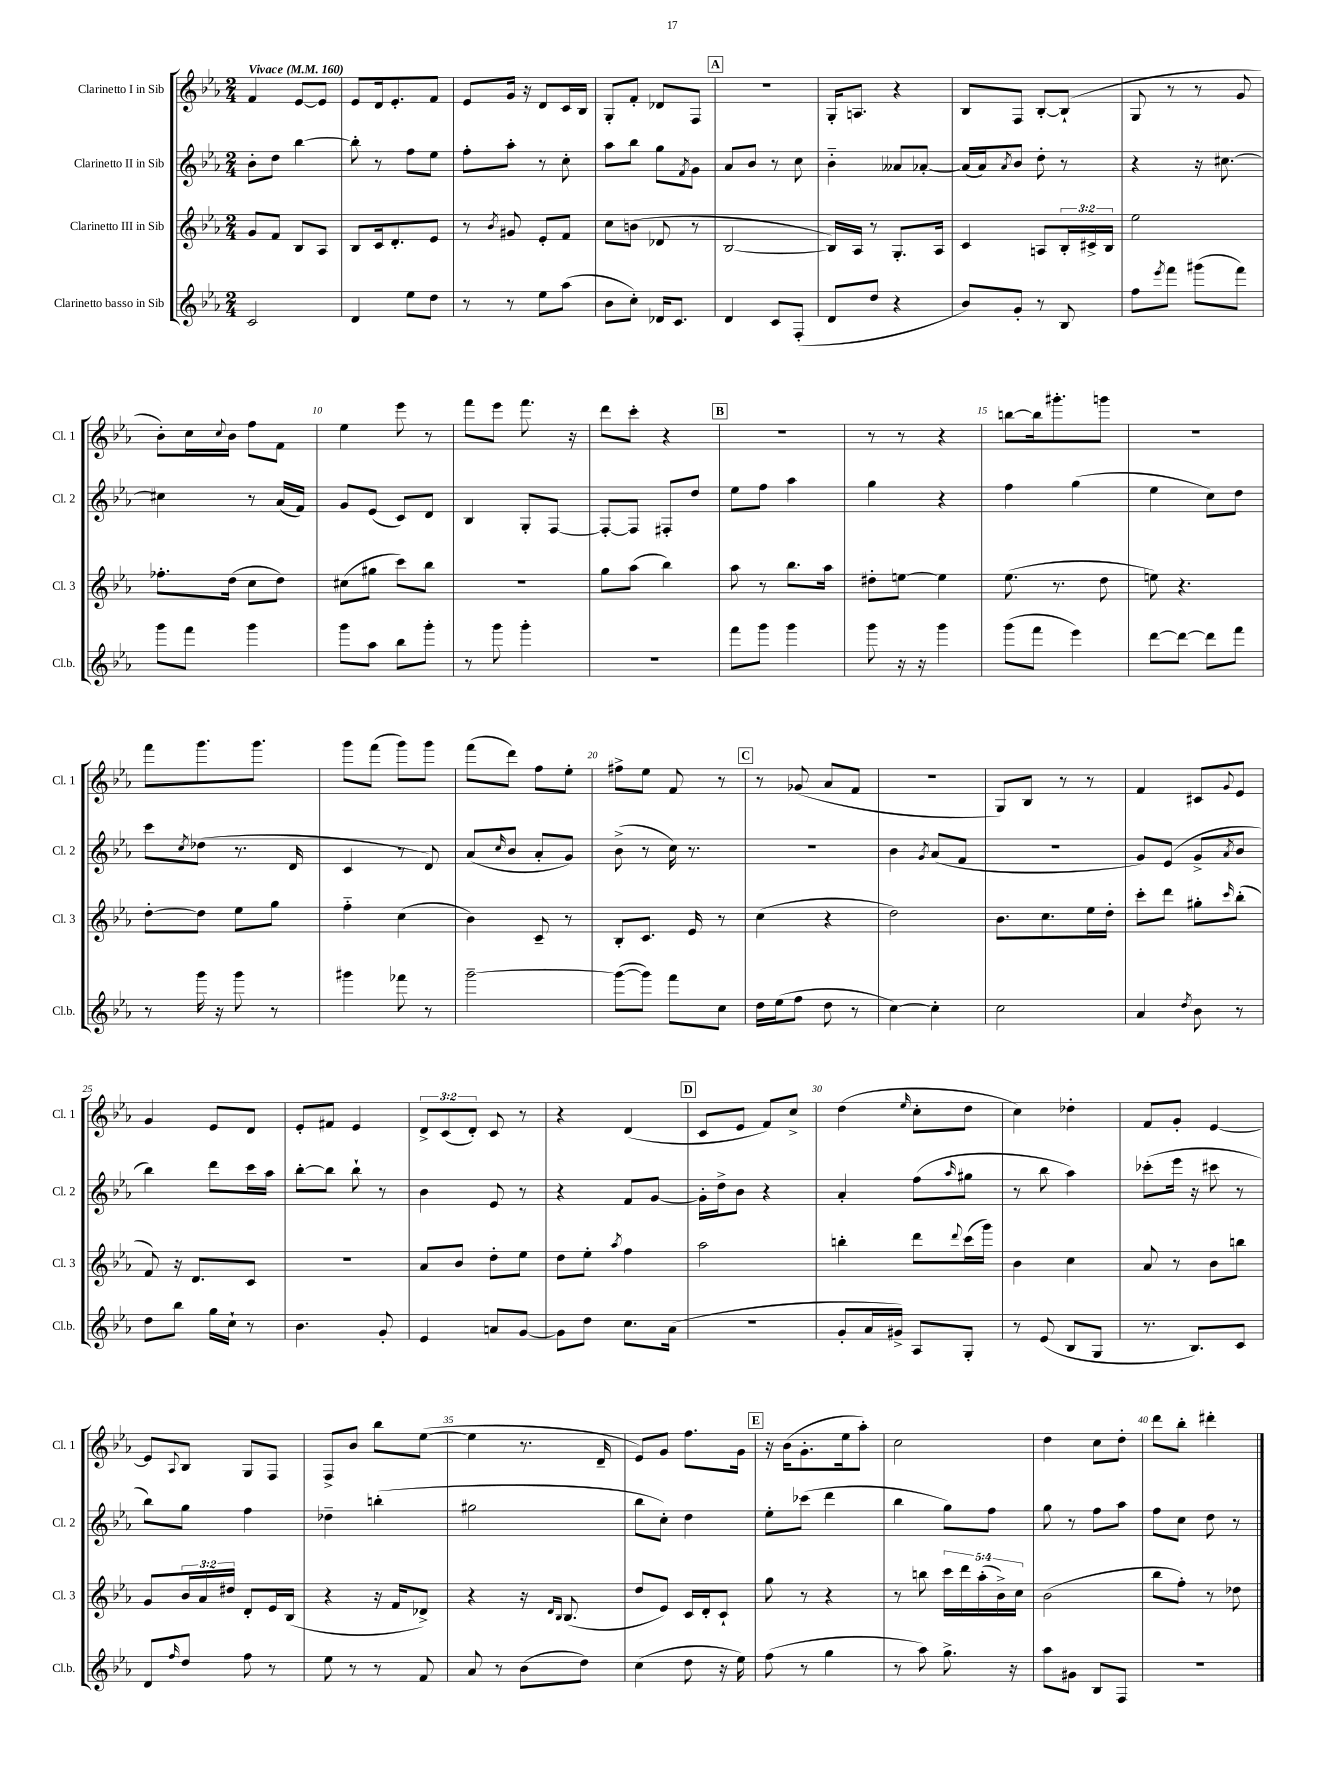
<<
\new StaffGroup <<
\new Staff = "s0" \with { instrumentName = "Clarinetto I in Sib" shortInstrumentName = "Cl. 1" } {
    \clef treble \key ees \major \numericTimeSignature \time 2/4 \override Staff.TupletNumber.text = #tuplet-number::calc-fraction-text \tempo "Vivace" 4 = 160
    f'4 ees'8~ ees'8 |
    ees'8 d'16 ees'8.-. f'8 |
    ees'8 g'16 r16 d'8 c'16 bes16 |
    g8-. f'8-. des'8 f8 |
    \mark \markup { \box "A" } r2 |
    g16-. a8. r4 |
    bes8 f8 bes8~-. bes8-!( |
    g8 r8 r8 g'8 |
    bes'8-.) c''16 \appoggiatura { c''8 } bes'16 f''8 f'8 |
    ees''4 ees'''8 r8 |
    f'''8 ees'''8 f'''8. r16 |
    d'''8 c'''8-. r4 |
    \mark \markup { \box "B" } r2 |
    r8 r8 r4 |
    b''8~ b''16 gis'''8.-. g'''8 |
    r2 |
    f'''8 g'''8. g'''8. |
    g'''8 f'''8( g'''8) g'''8 |
    f'''8( d'''8) f''8 ees''8-. |
    fis''8-> ees''8 f'8 r8 |
    \mark \markup { \box "C" } r8 ges'8( aes'8 f'8 |
    R2 |
    g8) bes8 r8 r8 |
    f'4 cis'8 \appoggiatura { g'8 } ees'8 |
    g'4 ees'8 d'8 |
    ees'8-. fis'8 ees'4 |
    \tuplet 3/2 { d'8-> c'8( d'8-.) } c'8 r8 |
    r4 d'4( |
    \mark \markup { \box "D" } c'8 ees'8 f'8) c''8-> |
    d''4( \grace { ees''16 } c''8-. d''8 |
    c''4) des''4-. |
    f'8 g'8-. ees'4~ |
    ees'8 \appoggiatura { aes8 } bes8 g8 f8 |
    f8-> bes'8 bes''8 ees''8~( |
    ees''4 r8. d'16-- |
    ees'8) g'8 f''8. g'16 |
    \mark \markup { \box "E" } r16 bes'16( g'8.-. ees''16 aes''8-.) |
    c''2 |
    d''4 c''8 d''8-. |
    d'''8 bes''8-. dis'''4-. \bar "|." |
}
\new Staff = "s1" \with { instrumentName = "Clarinetto II in Sib" shortInstrumentName = "Cl. 2" } {
    \clef treble \key ees \major \numericTimeSignature \time 2/4
    bes'8-. d''8 bes''4~ |
    bes''8-. r8 f''8 ees''8 |
    f''8-. aes''8-. r8 c''8-. |
    aes''8 bes''8 g''8 \acciaccatura { f'8 } g'8 |
    \mark \markup { \box "A" } aes'8 bes'8 r8 c''8 |
    bes'4-_ aeses'8 aes'8~-. |
    aes'16( aes'16) \acciaccatura { aes'8 } bes'8 d''8-. r8 |
    r4 r16 cis''8.~ |
    cis''4 r8 aes'16( f'16) |
    g'8 ees'8( c'8) d'8 |
    bes4 g8-. f8~ |
    f8~-. f8 fis8-. d''8 |
    \mark \markup { \box "B" } ees''8 f''8 aes''4 |
    g''4 r4 |
    f''4 g''4( |
    ees''4 c''8) d''8 |
    c'''8 \acciaccatura { c''8 } des''8( r8. d'16 |
    c'4 r8 d'8) |
    aes'8( \grace { c''16 } bes'8 aes'8-. g'8) |
    bes'8->( r8 c''16) r8. |
    \mark \markup { \box "C" } r2 |
    bes'4 \acciaccatura { g'8 } aes'8( f'8 |
    r2 |
    g'8) ees'8( g'8-> \acciaccatura { aes'8 } bes'8 |
    bes''4) d'''8 c'''16 aes''16 |
    bes''8~-. bes''8 bes''8-! r8 |
    bes'4 ees'8 r8 |
    r4 f'8 g'8~ |
    \mark \markup { \box "D" } g'16-. d''16-> bes'8 r4 |
    aes'4-. f''8( \grace { aes''16 } gis''8 |
    r8 bes''8 aes''4) |
    ces'''8-.( ees'''16 r16 cis'''8 r8 |
    bes''8) g''8 f''4 |
    des''4-- b''4-.( |
    gis''2 |
    bes''8 c''8-.) d''4 |
    \mark \markup { \box "E" } ees''8-. ces'''8( d'''4 |
    bes''4 g''8) f''8 |
    g''8 r8 f''8 aes''8 |
    f''8 c''8 d''8 r8 \bar "|." |
}
\new Staff = "s2" \with { instrumentName = "Clarinetto III in Sib" shortInstrumentName = "Cl. 3" } {
    \clef treble \key ees \major \numericTimeSignature \time 2/4 \override Staff.TupletNumber.text = #tuplet-number::calc-fraction-text
    g'8 f'8 bes8 aes8 |
    bes8 c'16 d'8.-. ees'8 |
    r8 \acciaccatura { bes'8 } gis'8 ees'8-. f'8 |
    c''8 b'8( des'8 r8 |
    \mark \markup { \box "A" } bes2~ |
    bes16) aes16 r8 g8.-. aes16 |
    c'4 a8 \tuplet 3/2 { bes16-. cis'16-> bes16 } |
    ees''2 |
    fes''8.-. d''16( c''8 d''8) |
    cis''8( gis''8 c'''8) bes''8 |
    R2 |
    g''8 aes''8( bes''4) |
    \mark \markup { \box "B" } aes''8 r8 bes''8. aes''16 |
    dis''8-. e''8~ e''4 |
    ees''8.( r8. d''8 |
    e''8) r4. |
    d''8~-. d''8 ees''8 g''8 |
    f''4-_ c''4( |
    bes'4) c'8-- r8 |
    bes8-. c'8. ees'16 r8 |
    \mark \markup { \box "C" } c''4( r4 |
    d''2) |
    bes'8. c''8. ees''16 d''16-. |
    c'''8-. d'''8 gis''8-. \grace { c'''16 } bes''8-.( |
    f'8) r16 d'8. c'8 |
    r2 |
    aes'8 bes'8 d''8-. ees''8 |
    d''8 ees''8-. \acciaccatura { aes''8 } f''4 |
    \mark \markup { \box "D" } aes''2 |
    b''4-. d'''8 \appoggiatura { d'''8 } c'''16( g'''16) |
    bes'4 c''4 |
    aes'8 r8 bes'8 b''8 |
    g'8 \tuplet 3/2 { bes'16 aes'16 dis''16 } d'8-. ees'16 bes16( |
    r4 r16 f'16 des'8->) |
    r4 r16 \grace { d'16 bes16 } bes8.( |
    d''8 ees'8) c'16 d'16-. c'8-! |
    \mark \markup { \box "E" } g''8 r8 r4 |
    r8 b''8 \tuplet 5/4 { c'''16 d'''16 aes''16-.( bes'16->) c''16 } |
    bes'2( |
    bes''8 f''8-.) r8 des''8 \bar "|." |
}
\new Staff = "s3" \with { instrumentName = "Clarinetto basso in Sib" shortInstrumentName = "Cl.b." } {
    \clef treble \key ees \major \numericTimeSignature \time 2/4
    c'2 |
    d'4 ees''8 d''8 |
    r8 r8 ees''8 aes''8( |
    bes'8 c''8-.) des'16 c'8. |
    \mark \markup { \box "A" } d'4 c'8 f8-.( |
    d'8 d''8 r4 |
    bes'8) g'8-. r8 bes8 |
    f''8 \acciaccatura { ees'''8 } f'''8 gis'''8( f'''8) |
    g'''8 f'''8 g'''4 |
    g'''8 aes''8 bes''8 g'''8-. |
    r8 g'''8 g'''4-. |
    r2 |
    \mark \markup { \box "B" } f'''8 g'''8 g'''4 |
    g'''8 r16 r16 g'''4 |
    g'''8( f'''8 ees'''4) |
    d'''8~ d'''8~ d'''8 f'''8 |
    r8 g'''16 r16 g'''8 r8 |
    gis'''4 fes'''8 r8 |
    g'''2~-- |
    g'''8~( g'''8) f'''8 c''8 |
    \mark \markup { \box "C" } d''16 ees''16( f''8 d''8 r8 |
    c''4~) c''4-. |
    c''2 |
    aes'4 \acciaccatura { d''8 } bes'8 r8 |
    d''8 bes''8 g''16 c''16-! r8 |
    bes'4. g'8-. |
    ees'4 a'8 g'8~ |
    g'8 d''8 c''8. aes'16( |
    \mark \markup { \box "D" } r2 |
    g'8-. aes'16 gis'16->) aes8 g8-. |
    r8 ees'8( bes8 g8 |
    r8. bes8.) c'8 |
    d'8 \grace { f''16 } d''8 f''8 r8 |
    ees''8 r8 r8 f'8 |
    aes'8 r8 bes'8( d''8) |
    c''4( d''8 r16 ees''16) |
    \mark \markup { \box "E" } f''8( r8 g''4 |
    r8 aes''8) g''8.-> r16 |
    aes''8 gis'8 bes8 f8 |
    R2 \bar "|." |
}
>>
>>
\layout { \context { \Score \override BarNumber.break-visibility = ##(#f #t #t) barNumberVisibility = #(every-nth-bar-number-visible 5) } }
